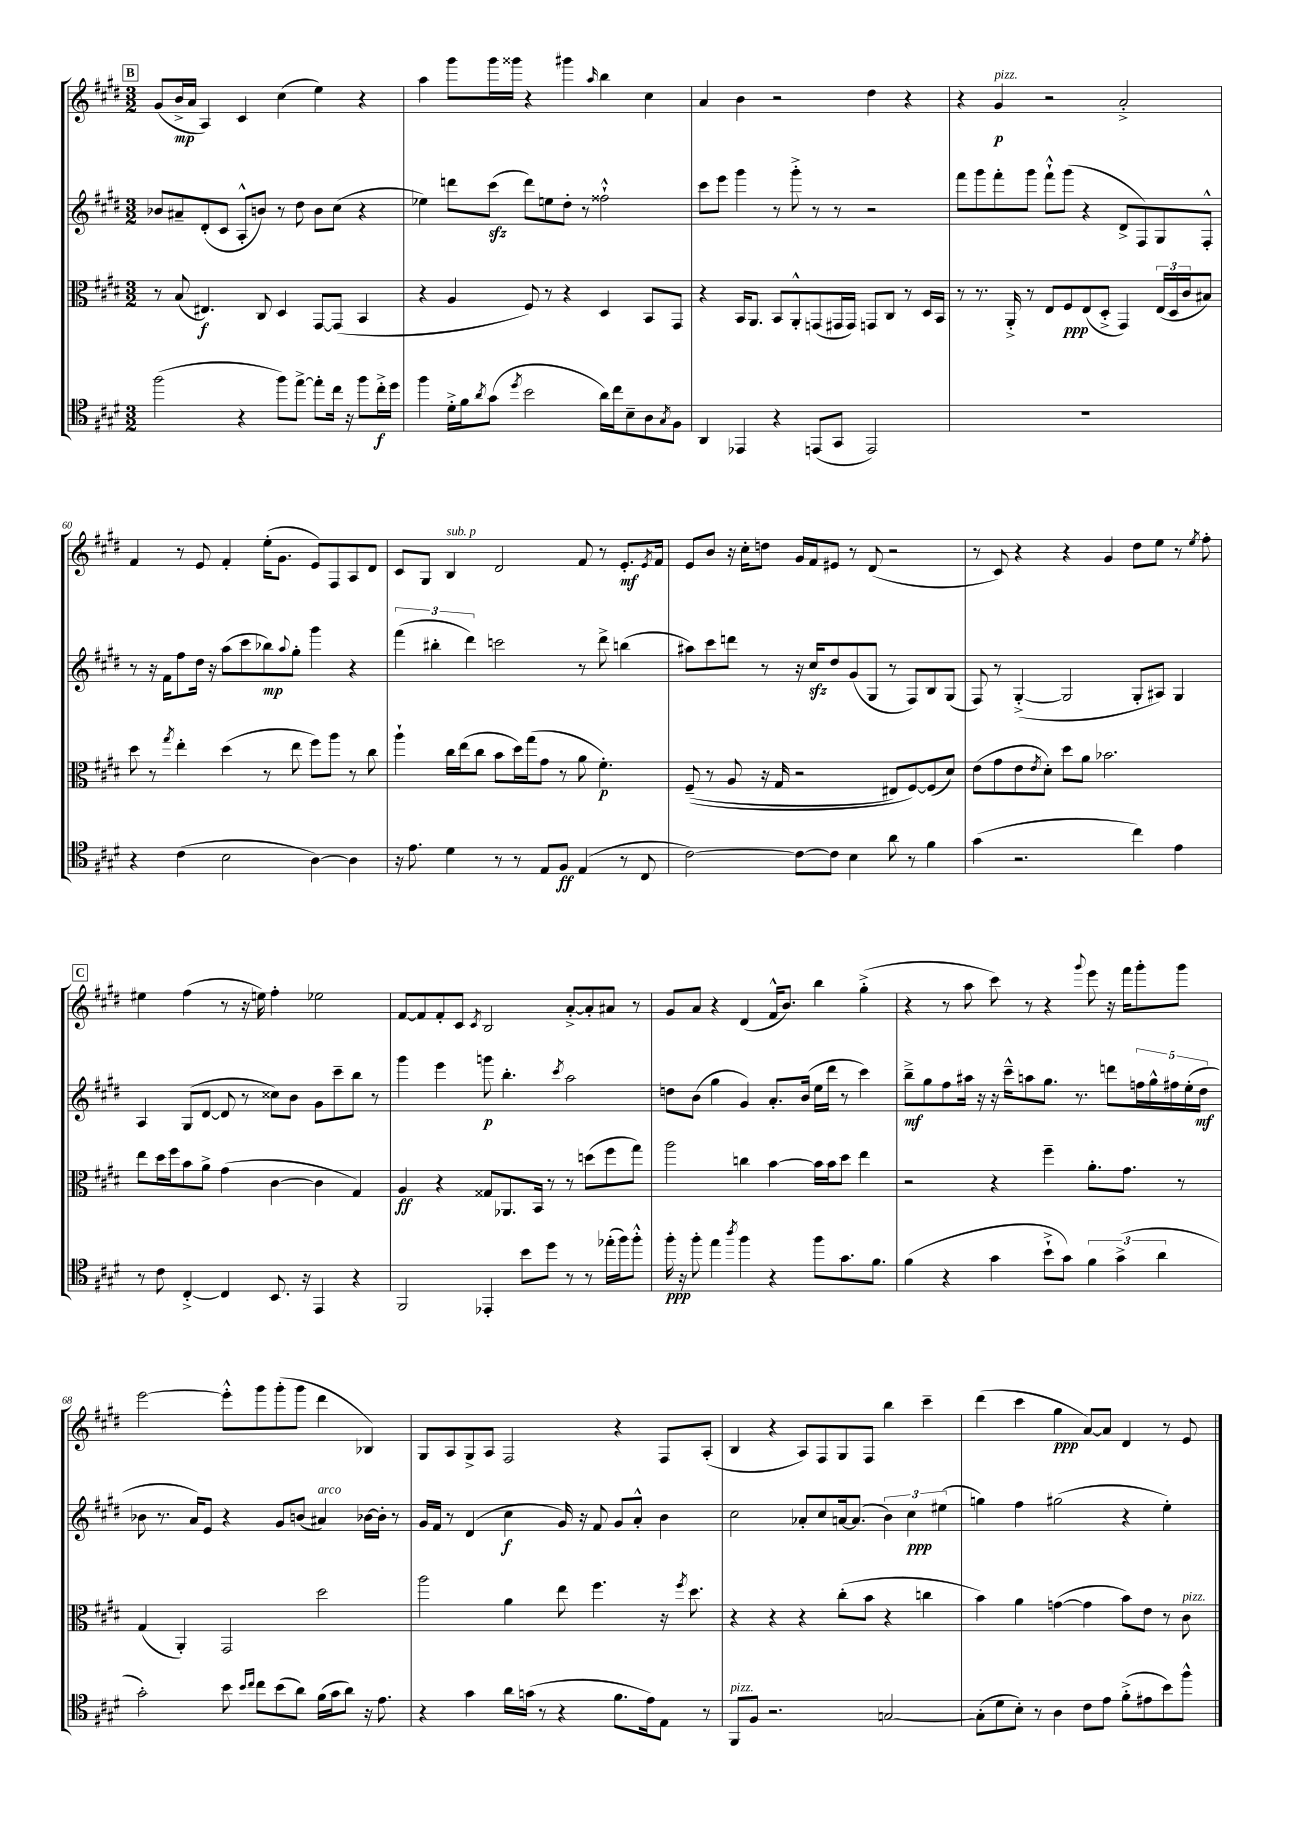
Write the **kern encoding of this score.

**kern	**kern	**kern	**kern
*staff4	*staff3	*staff2	*staff1
*clefC4	*clefC3	*clefG2	*clefG2
*k[f#c#g#d#]	*k[f#c#g#d#]	*k[f#c#g#d#]	*k[f#c#g#d#]
*M3/2	*M3/2	*M3/2	*M3/2
(2ff#\	8r	8b-/L	(8g#/L
.	(8B/	8a#~/	16b^/L
.	.	.	16a/JJ
.	4.E#/)	(8d#'/	4A/)
.	.	8c#/J	.
4r	.	8A'^^/L	4c#/
.	8C#/	8b/J)	.
8ff#\L)	4D#/	8r	(4cc#\
[8ee^\J	.	8dd#\	.
8ee'\]L	[8GG#/L	8b\L	4ee\)
16cc#\Jk	(8GG#/]J	(8cc#\J	.
16r	.	.	.
8ff#\L	4BB/	4r	4r
16cc#'^\L	.	.	.
16dd#\JJ	.	.	.
=	=	=	=
4ff#\	4r	4ee-\)	4aa\
16d#'^\LL	4A/	8ddd\L	8ggg#\L
16f#\J	.	.	.
8qa/	.	.	.
(8g#\J	.	(8ccc#\J	16ggg#\L
.	.	.	16ggg##\JJ
8qdd#/	.	.	.
2b\	8F#/)	8ddd\L)	4r
.	8r	8ee\	.
.	4r	8dd#'\J	4ggg#\
.	.	8r	.
.	.	.	16qqaa/
16a\LL)	4D#/	2ff##`^^\	4bb\
16cc#\J	.	.	.
8B~\	.	.	.
8A\	8BB/L	.	4cc#\
8qG#/	.	.	.
8F#\J	8GG#/J	.	.
=	=	=	=
4AA/	4r	8ccc#\L	4a/
.	.	8eee\J	.
4EE-/	16BB/LK	4ggg#\	4b\
.	8.AA/J	.	.
4r	8BB/L	8r	2r
.	8AA'^^/	8ggg#'^\	.
(8EE/L	(8GG/	8r	.
8GG#/J	16GG#/L	8r	.
.	16GG#/JJ)	.	.
2EE/)	8GG/L	2r	4dd#\
.	8C#/J	.	.
.	8r	.	4r
.	16D#/LL	.	.
.	16BB/JJ	.	.
=	=	=	=
1.r	8r	8fff#\L	4r
.	8.r	8ggg#\	.
.	.	8fff#'\	4g#/
.	16AA'^/	.	.
.	8r	8ggg#\J	.
.	8E/L	8fff#`^^\L	2r
.	8F#/	(8ggg#\J	.
.	(8E/	4r	.
.	8D#'^/J	.	.
.	4GG#/)	8d#^/L	2a'^/
.	.	8F#/)	.
.	(24E/LL	8G#/	.
.	24D#/	.	.
.	24c#/J	.	.
.	8B#/J)	8F#'^^/J	.
=	=	=	=
4r	8dd#\	8r	4f#/
.	8r	16r	.
.	.	16f#\LK	.
.	8qgg#/	.	.
(4c#\	4ee'\	8ff#\	8r
.	.	16dd#\Jk	8e/
.	.	16r	.
2B\	(4dd#\	(8aa\L	4f#'/
.	.	8ccc#\	.
.	8r	8bb-\)	(16ee'\LK
.	.	.	8.g#\J
.	.	8qqaa/	.
.	8ee\	8gg#'\J	.
[4A\)	8ff#\L)	4ggg#\	8e/L)
.	8aa\J	.	8F#/
4A\]	8r	4r	8A/
.	8cc#\	.	8d#/J
=	=	=	=
16r	4aa`\	(6fff#\	8c#/L
8.e\	.	.	.
.	.	.	8G#/J
.	.	6bb#'\	.
4d#\	16cc#\LL	.	4B/
.	(16ee\J	.	.
.	.	6ddd#\)	.
.	8cc#\J	.	.
8r	8b\L	2ccc\	2d#/
8r	16dd#\L)	.	.
.	(16gg#\J	.	.
8E/L	8g#\J	.	.
8F#/J	8r	.	.
(4E/	8a\	8r	8f#/
.	4.f#'\)	8ddd#^\	8r
8r	.	(4bb\	8.e'/L
8C#/	.	.	.
.	.	.	8qe/
.	.	.	16f#/Jk
=	=	=	=
[2c#\)	&((8F#~/	8aa#\L)	8e/L
.	8r	8ccc#\	8b/J
.	8A/	8ddd\J	16r
.	.	.	16cc#'\LK
.	16r	8r	8dd\J
.	16G#/	.	.
8c#\_L	2r	16r	16g#/LL
.	.	16cc#/LK	16f#/J
8c#\]J	.	8dd#/	8e#/J
4B\	.	(8g#/	8r
.	.	8G#/J	(8d#/
8a\	8E#/L)	8r	2r
8r	[8F#/&)	8F#/L)	.
4f#\	(8F#/]	8B/	.
.	8d#/J)	(8G#/J	.
=	=	=	=
(4g#\	(8e\L	8F#/)	8r
.	8g#\	8r	8c#/)
2.r	8e\	([4G#'^/	4r
.	8qe/	.	.
.	8d#'\J)	.	.
.	8dd#\L	2G#/]	4r
.	8a\J	.	.
.	2.b-\	.	4g#/
4cc#\)	.	8G#'/L	8dd#\L
.	.	8A#/J)	8ee\J
4e\	.	4G#/	8r
.	.	.	8qee/
.	.	.	8ff#'\
=	=	=	=
8r	8ee\L	4A/	4ee#\
8c#\	16dd#\L	.	.
.	16ff#\J	.	.
[4C#'^/	8b\	(8G#/L	(4ff#\
.	8a^\J	[8d#/J	.
4C#/]	(4g#\	8d#/]	8r
.	.	8r	16r
.	.	.	16ee\)
8.BB/	[4c#\	8cc##\L)	4ff#'\
.	.	8b\J	.
16r	.	.	.
4EE/	4c#\]	8g#\L	2ee-\
.	.	8ccc#~\	.
4r	4G#/)	8bb\J	.
.	.	8r	.
=	=	=	=
2FF#/	4A/	4ggg#\	[8f#/L
.	.	.	8f#/]
.	4r	4eee\	8f#'/
.	.	.	8c#/J
.	.	.	8qc#/
4EE-'/	8G##/L	8ggg\	2B/
.	8.AA-/	4.bb'\	.
8b\L	.	.	.
.	16BB/Jk	.	.
8dd#\J	8r	.	.
.	.	8qccc#/	.
8r	8r	2aa\	[8a'^/L
8r	(8dd\L	.	8a'/]
(16ee-'\LL	8ff#\	.	8a#/J
16ff#\J)	.	.	.
8ff#'^^\J	8gg#\J)	.	8r
=	=	=	=
16ff#'\	2aa\	8dd\L	8g#/L
16r	.	.	.
8ff#'\	.	(8b\J	8a/J
4ee\	.	4gg#\	4r
8qaa/	.	.	.
4ff#\	4cc\	4g#/)	(4d#/
4r	[4b\	8.a'/L	16f#^^/LK
.	.	.	8.b/J)
.	.	(16b/Jk	.
8ff#\L	16b\]LL	16ee\LL	4bb\
.	16b\J	16ddd#\JJ	.
8.g#\	8dd#\J	8r	.
.	4ee\	4ccc#\)	(4gg#'^\
8.f#\J	.	.	.
=	=	=	=
(4f#\	2r	8bb~^\L	4r
.	.	8gg#\	.
4r	.	8ff#\	8r
.	.	16aa#\Jk	8aa\
.	.	16r	.
4g#\	4r	16r	8ccc#\)
.	.	16ccc#~^^\LK	.
.	.	8aa\	8r
8b`^\L	4ff#~\	8.gg#\J	4r
8g#\J)	.	.	.
.	.	8.r	.
.	.	.	8qqggg#/
6f#\	8.a'\L	.	8eee\
.	.	8ddd\L	16r
(6g#^\	.	.	.
.	8.g#\J	.	16fff#\LK
.	.	20ff\L	8ggg#'\
.	.	20gg#^^\	.
6a\	.	.	.
.	.	20ff#\	.
.	8r	.	8ggg#\J
.	.	(20ee'\	.
.	.	20dd#\JJ	.
=	=	=	=
2g#'\)	(4G#/	8b-\	[2eee\
.	.	8.r	.
.	4AA'/)	.	.
.	.	16a/LK)	.
.	.	8e/J	.
8b\	2GG#/	4r	8eee'^^\]L
16qqb/LL	.	.	.
16qqcc#/JJ	.	.	.
8cc#\L	.	.	8ggg#\
(8b\	.	8g#/L	(8ggg#'\
8a\J)	.	(8b/J	8ggg#\J
(16f#\LL	2dd#\	4a#/)	4ddd#\
16g#\J	.	.	.
8a\J)	.	.	.
16r	.	[16b-\LL	4B-/)
8.e\	.	16b-'\]JJ	.
.	.	8r	.
=	=	=	=
4r	2aa\	16g#/LL	8G#/L
.	.	16f#/JJ	.
.	.	8r	8A/
4g#\	.	(4d#/	8G#^/
.	.	.	8A/J
16a\LL	4a\	4cc#\	2F#/
(16g\JJ	.	.	.
8r	.	.	.
4r	8ee\	16g#/)	.
.	.	16r	.
.	4.ff#\	8f#/	.
8.f#\L	.	8g#/L	4r
.	.	8a'^^/J	.
16e\k)	.	.	.
8E\J	16r	4b\	8F#/L
.	8qff#/	.	.
.	8.dd#\	.	.
8r	.	.	(8A'/J
=	=	=	=
8FF#/L	4r	2cc#\	4B/
8F#/J	.	.	.
2.r	4r	.	4r
.	4r	8a-'/L	8A/L)
.	.	8cc#/	8F#/
.	(8cc#'\L	[16a/k	8G#/
.	.	(8.a/]J	.
.	8b\J	.	8F#/J
[2G/	4r	6b\)	4bb\
.	.	6cc#\	.
.	4cc\	.	4ccc#~\
.	.	(6ee#\	.
=	=	=	=
(8G'\]L	4b\)	4gg\)	(4ddd#\
8d#\	.	.	.
8B'\J)	4a\	4ff#\	4ccc#\
8r	.	.	.
4A\	([4g\	(2gg#\	4gg#\
8c#\L	4g\]	.	[8a/L)
8e\J	.	.	8a/]J
(8f#'^\L	8b\L)	4r	4d#/
8e#\	8e\J	.	.
8b\)	8r	4ee'\)	8r
8ff#^^\J	8c#\	.	8e/
==	==	==	==
*-	*-	*-	*-
